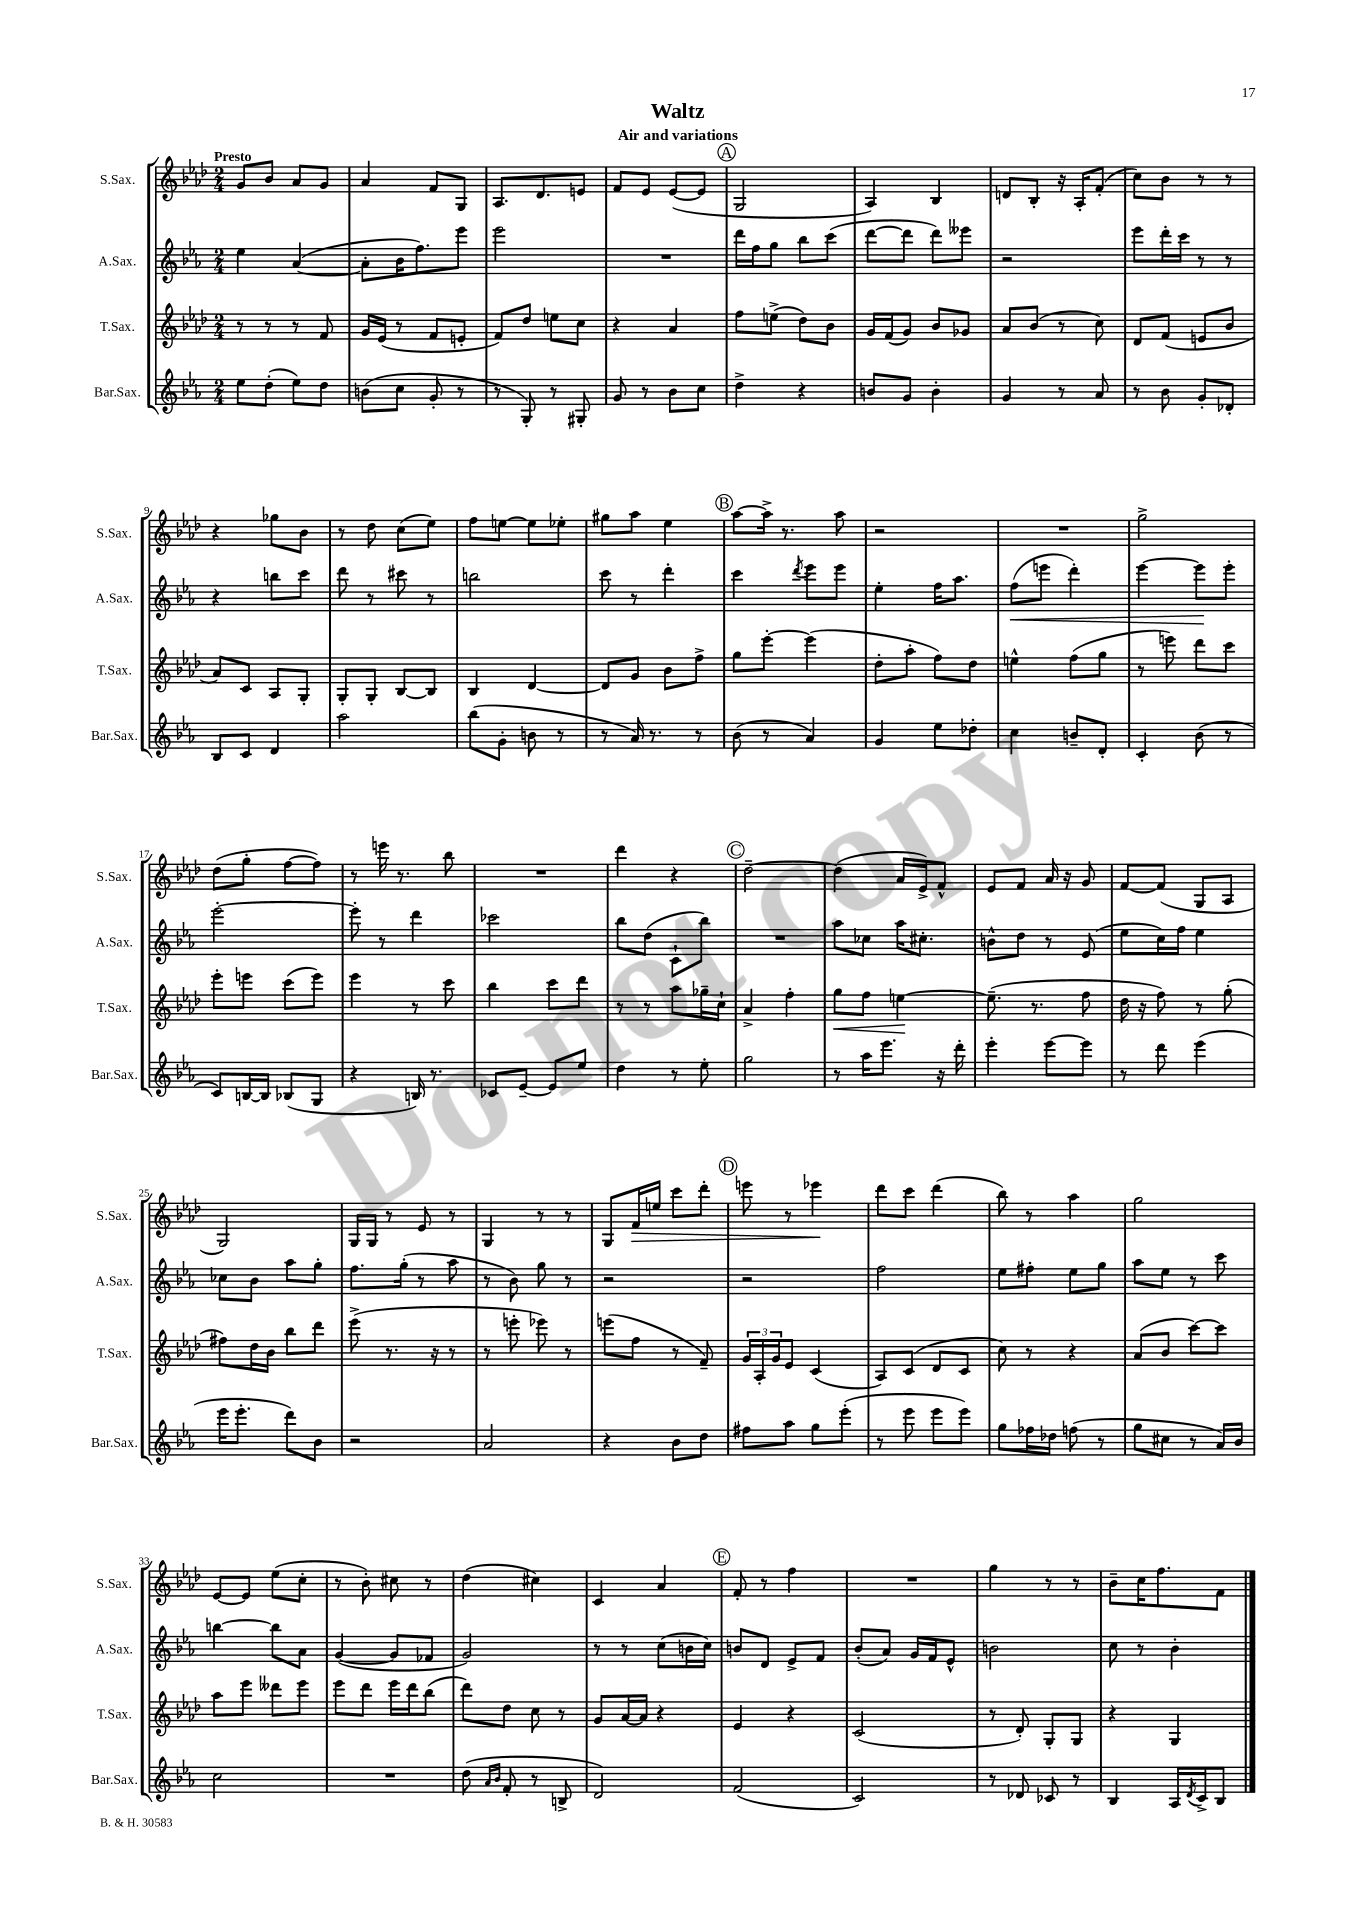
\header { title = "Waltz" subtitle = "Air and variations" }
<<
\new StaffGroup <<
\new Staff = "s0" \with { instrumentName = "S.Sax." shortInstrumentName = "S.Sax." } {
    \clef treble \key aes \major \numericTimeSignature \time 2/4 \tempo "Presto"
    g'8 bes'8 aes'8 g'8 |
    aes'4 f'8 g8 |
    aes8. des'8. e'8 |
    f'8 ees'8 ees'8~( ees'8 |
    \mark \markup { \circle "A" } g2 |
    aes4) bes4 |
    d'8 bes8-. r16 aes16-. f'8-.( |
    c''8) bes'8 r8 r8 |
    r4 ges''8 bes'8 |
    r8 des''8 c''8( ees''8) |
    f''8 e''8~ e''8 ees''8-. |
    gis''8 aes''8 ees''4 |
    \mark \markup { \circle "B" } aes''8~ aes''16-> r8. aes''8 |
    r2 |
    R2 |
    g''2-> |
    des''8( g''8-. f''8~ f''8) |
    r8 e'''16 r8. bes''8 |
    R2 |
    des'''4 r4 |
    \mark \markup { \circle "C" } des''2~-- |
    des''4( aes'16 ees'16->) f'8-^ |
    ees'8 f'8 aes'16 r16 g'8 |
    f'8~ f'8( g8 aes8 |
    g2) |
    g16 g16 r8 ees'8 r8 |
    g4 r8 r8 |
    g8 f'16\> e''16 c'''8 des'''8-. |
    \mark \markup { \circle "D" } e'''8 r8 ees'''4\! |
    des'''8 c'''8 des'''4( |
    bes''8) r8 aes''4 |
    g''2 |
    ees'8~ ees'8 ees''8( c''8-. |
    r8 bes'8-.) cis''8 r8 |
    des''4( cis''4) |
    c'4 aes'4 |
    \mark \markup { \circle "E" } f'8-. r8 f''4 |
    R2 |
    g''4 r8 r8 |
    bes'8-- c''16 f''8. f'8 \bar "|." |
}
\new Staff = "s1" \with { instrumentName = "A.Sax." shortInstrumentName = "A.Sax." } {
    \clef treble \key ees \major \numericTimeSignature \time 2/4
    ees''4 aes'4~( |
    aes'8-. bes'16 f''8.) ees'''8 |
    ees'''2 |
    R2 |
    \mark \markup { \circle "A" } d'''16 f''16 g''8 bes''8 c'''8( |
    d'''8~ d'''8 d'''8) eeses'''8 |
    r2 |
    ees'''8 d'''16-. c'''16 r8 r8 |
    r4 b''8 c'''8 |
    d'''8 r8 cis'''8 r8 |
    b''2 |
    c'''8 r8 d'''4-. |
    \mark \markup { \circle "B" } c'''4 \acciaccatura { d'''8 } ees'''8 ees'''8 |
    ees''4-. f''16 aes''8. |
    f''8\<( e'''8 d'''4-.) |
    ees'''4~ ees'''8\! ees'''8-. |
    ees'''2~-. |
    ees'''8-. r8 d'''4 |
    ces'''2 |
    bes''8 d''8( c'8-! bes''8) |
    \mark \markup { \circle "C" } R2 |
    aes''8 ces''8 aes''16 cis''8.-. |
    b'8-^ d''8 r8 ees'8( |
    ees''8 c''16) f''16 ees''4 |
    ces''8 bes'8 aes''8 g''8-. |
    f''8. g''16-.( r8 aes''8 |
    r8 bes'8) g''8 r8 |
    r2 |
    \mark \markup { \circle "D" } r2 |
    f''2 |
    ees''8 fis''8-. ees''8 g''8 |
    aes''8 ees''8 r8 c'''8 |
    b''4~ b''8 aes'8 |
    g'4~( g'8 fes'8 |
    g'2) |
    r8 r8 c''8( b'16 c''16) |
    \mark \markup { \circle "E" } b'8 d'8 ees'8-> f'8 |
    bes'8-.( aes'8) g'16 f'16 ees'8-^ |
    b'2 |
    c''8 r8 bes'4-. \bar "|." |
}
\new Staff = "s2" \with { instrumentName = "T.Sax." shortInstrumentName = "T.Sax." } {
    \clef treble \key aes \major \numericTimeSignature \time 2/4
    r8 r8 r8 f'8 |
    g'16 ees'16( r8 f'8 e'8-. |
    f'8) des''8 e''8 c''8 |
    r4 aes'4 |
    \mark \markup { \circle "A" } f''8 e''8->( des''8) bes'8 |
    g'16 f'16( g'8) bes'8 ges'8 |
    aes'8 bes'8( r8 c''8) |
    des'8 f'8( e'8 bes'8 |
    aes'8) c'8 aes8 g8-. |
    g8-. g8-. bes8~ bes8 |
    bes4 des'4~ |
    des'8 g'8 bes'8 f''8-> |
    \mark \markup { \circle "B" } g''8 ees'''8~-. ees'''4( |
    des''8-. aes''8-. f''8) des''8 |
    e''4-^ f''8( g''8 |
    r8 e'''8) des'''8 c'''8 |
    ees'''8-. e'''8 c'''8( e'''8) |
    ees'''4 r8 c'''8 |
    bes''4 c'''8 des'''8 |
    r8 r8 aes''8 ges''16-- c''16-! |
    \mark \markup { \circle "C" } aes'4-> f''4-. |
    g''8\< f''8 e''4~\! |
    e''8.--( r8. f''8 |
    des''16 r16 f''8) r8 g''8-.( |
    fis''8) des''16 bes'16 bes''8 des'''8 |
    ees'''8->( r8. r16 r8 |
    r8 e'''8-. ees'''8) r8 |
    e'''8( f''8 r8 f'8--) |
    \mark \markup { \circle "D" } \tuplet 3/2 { g'16 aes16-. g'16 } ees'8 c'4( |
    aes8) c'8( des'8 c'8 |
    c''8) r8 r4 |
    aes'8( bes'8 c'''8~) c'''8 |
    aes''8 ees'''8 deses'''8 ees'''8 |
    ees'''8 des'''8 ees'''16 des'''16 bes''8( |
    des'''8) des''8 c''8 r8 |
    g'8 aes'16~ aes'16 r4 |
    \mark \markup { \circle "E" } ees'4 r4 |
    c'2( |
    r8 des'8-.) g8-. g8 |
    r4 g4 \bar "|." |
}
\new Staff = "s3" \with { instrumentName = "Bar.Sax." shortInstrumentName = "Bar.Sax." } {
    \clef treble \key ees \major \numericTimeSignature \time 2/4
    ees''8 d''8-.( ees''8) d''8 |
    b'8( c''8 g'8-. r8 |
    r8 g8-.) r8 gis8-. |
    g'8 r8 bes'8 c''8 |
    \mark \markup { \circle "A" } d''4-> r4 |
    b'8 g'8 b'4-. |
    g'4 r8 aes'8 |
    r8 bes'8 g'8-. des'8-. |
    bes8 c'8 d'4 |
    aes''2 |
    bes''8( g'8-. b'8 r8 |
    r8 aes'16) r8. r8 |
    \mark \markup { \circle "B" } bes'8( r8 aes'4) |
    g'4 ees''8 des''8-. |
    c''4 b'8-- d'8-. |
    c'4-. bes'8( r8 |
    c'8) b16~ b16 bes8( g8 |
    r4 b16) r8. |
    ces'8 ees'8~-- ees'8 ees''8 |
    d''4 r8 ees''8-. |
    \mark \markup { \circle "C" } g''2 |
    r8 aes''16 ees'''8. r16 d'''16-. |
    ees'''4-. ees'''8~ ees'''8 |
    r8 d'''8 ees'''4( |
    ees'''16 ees'''8.-. d'''8) bes'8 |
    r2 |
    aes'2 |
    r4 bes'8 d''8 |
    \mark \markup { \circle "D" } fis''8 aes''8 g''8 ees'''8-.( |
    r8 ees'''8 ees'''8 ees'''8) |
    g''8 fes''16 des''16 f''8( r8 |
    g''8 cis''8 r8 aes'16) bes'16 |
    c''2 |
    R2 |
    d''8( \grace { aes'16 bes'16 } f'8-. r8 b8-> |
    d'2) |
    \mark \markup { \circle "E" } f'2( |
    c'2) |
    r8 des'8 ces'8 r8 |
    bes4 aes16 \acciaccatura { d'8 } c'16-> bes8 \bar "|." |
}
>>
>>
